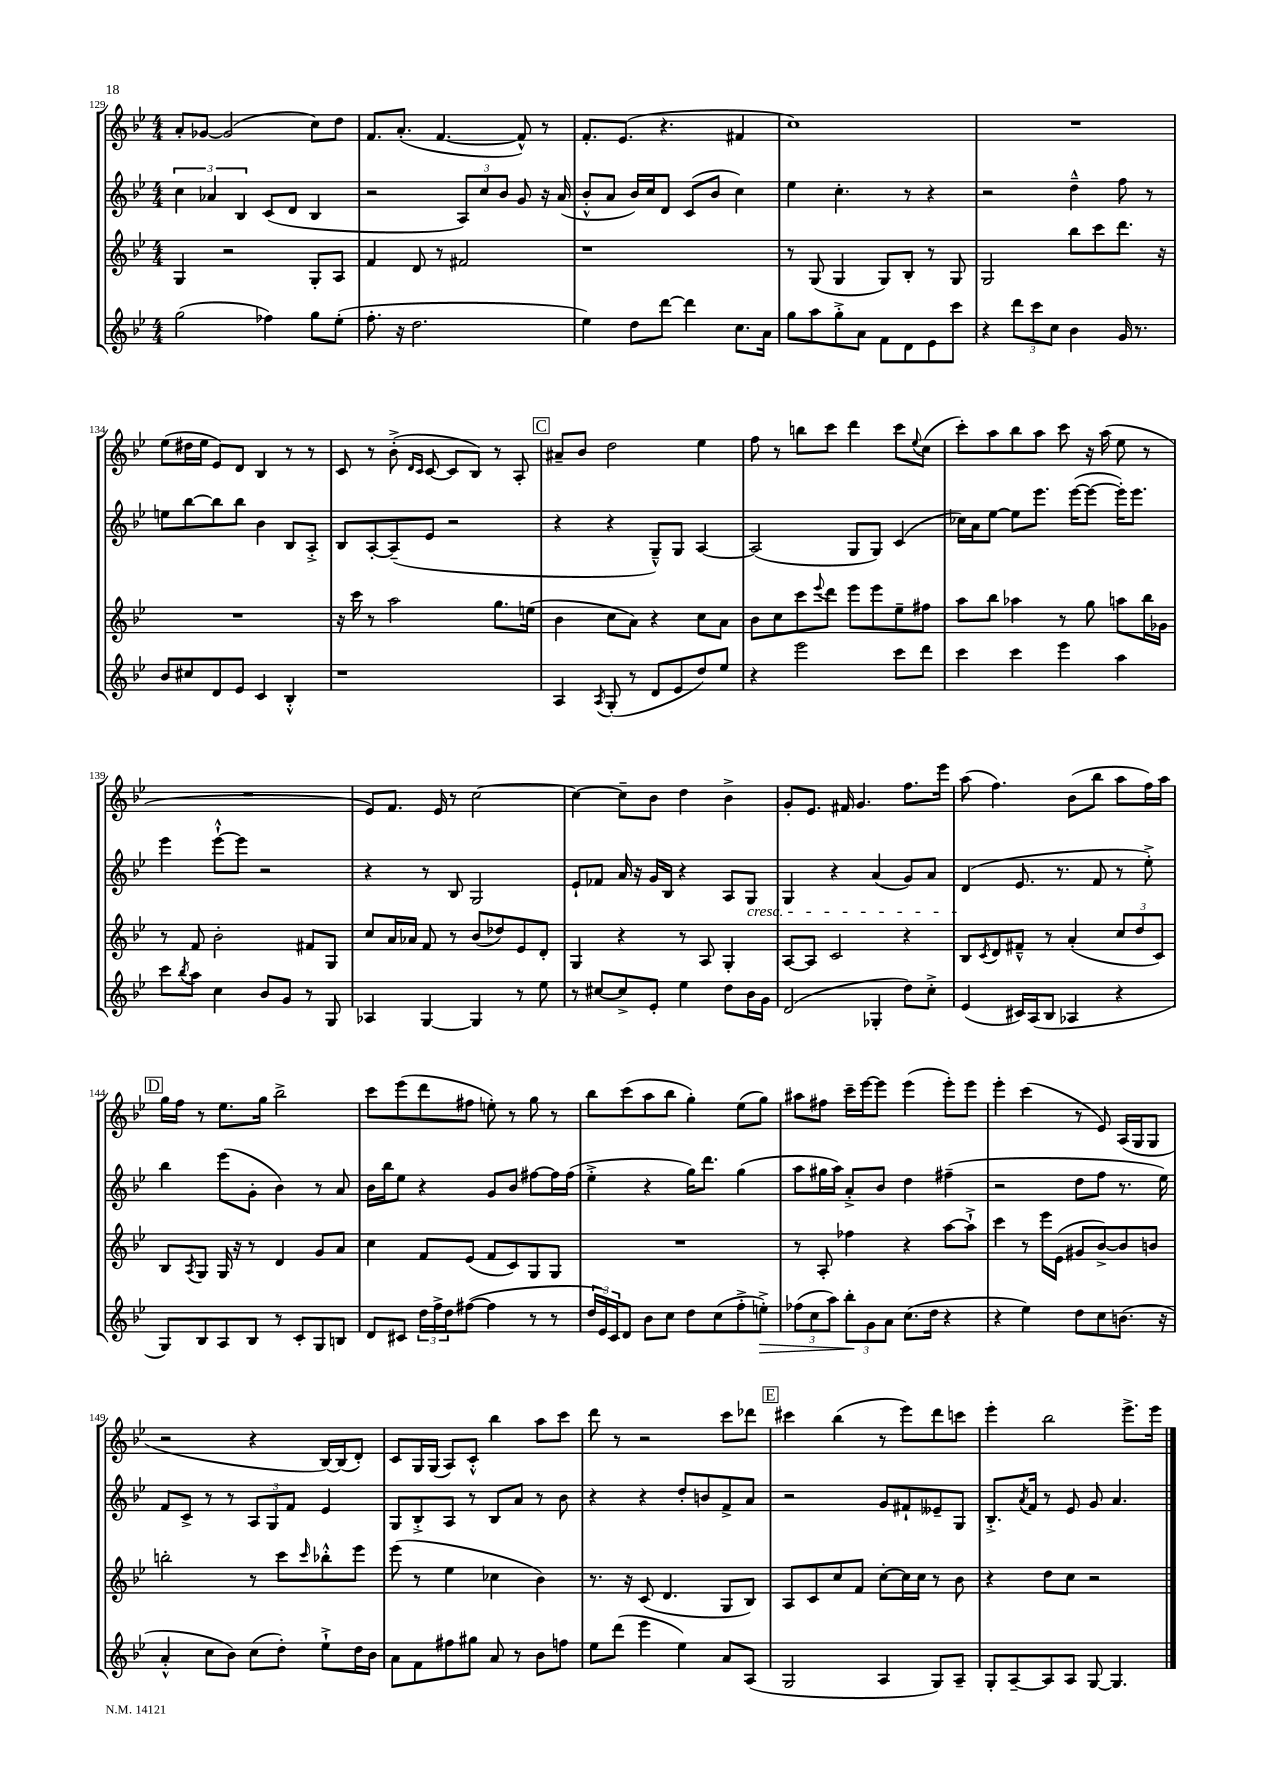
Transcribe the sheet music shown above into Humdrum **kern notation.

**kern	**dynam	**kern	**kern	**kern
*part4	*part4	*part3	*part2	*part1
*staff4	*staff4	*staff3	*staff2	*staff1
*clefG2	*	*clefG2	*clefG2	*clefG2
*k[b-e-]	*	*k[b-e-]	*k[b-e-]	*k[b-e-]
*M4/4	*	*M4/4	*M4/4	*M4/4
=129	=129	=129	=129	=129
(2gg\	.	4G/	6cc\	8a'/L
.	.	.	.	[8g-X/J
.	.	.	6a-X/	.
.	.	2r	.	(2g-/]
.	.	.	6B-/	.
4ff-X\)	.	.	(8c/L	.
.	.	.	8d/J	.
8gg\L	.	8G'/L	4B-/	8cc\L)
(8ee-'\J	.	8A/J	.	8dd\J
=130	=130	=130	=130	=130
8.ff'\	.	4f/	2r	8.f/L
16r	.	.	.	(8.a'/J
2.dd\	.	8d/	.	.
.	.	8r	.	[4.f/
.	.	2f#X/	12A/L)	.
.	.	.	12cc/	.
.	.	.	12b-/J	.
.	.	.	8g/	8f^^/])
.	.	.	16r	8r
.	.	.	(16a/	.
=131	=131	=131	=131	=131
4ee-\)	.	1r	8b-'^^/L	8.f'/L
.	.	.	8a/J	.
.	.	.	.	(8.e-/J
8dd\L	.	.	16b-/LL)	.
.	.	.	16cc/J	.
[8ddd\J	.	.	8d/J	4.r
4ddd\]	.	.	(8c/L	.
.	.	.	8b-/J	.
8.cc\L	.	.	4cc\)	4f#X/
16a\Jk	.	.	.	.
=132	=132	=132	=132	=132
8gg\L	.	8r	4ee-\	1cc)
8aa\	.	(8G/	.	.
8gg'^\	.	4G/	4.cc'\	.
8a\J	.	.	.	.
8f\L	.	8G/L)	.	.
8d\	.	8B-'/J	8r	.
8e-\	.	8r	4r	.
8ccc\J	.	8G/	.	.
=133	=133	=133	=133	=133
4r	.	2G/	2r	1r
12ddd\L	.	.	.	.
12ccc\	.	.	.	.
12cc\J	.	.	.	.
4b-\	.	8bb-\L	4dd~^^\	.
.	.	8ccc\	.	.
16g/	.	8.ddd\J	8ff\	.
8.r	.	.	.	.
.	.	.	8r	.
.	.	16r	.	.
!!LO:LB:g=z
=134	=134	=134	=134	=134
8b-/L	.	1r	8een\L	(8ee-\L
8cc#X/	.	.	[8bb-\	16dd#X\L
.	.	.	.	16ee-\JJ
8d/	.	.	8bb-\]	8e-/L)
8e-/J	.	.	8bb-\J	8d/J
4c/	.	.	4b-\	4B-/
4B-'^^/	.	.	8B-/L	8r
.	.	.	8A'^/J	8r
=135	=135	=135	=135	=135
1r	.	16r	8B-/L	8c/
.	.	16ccc\	.	.
.	.	8r	[8A'/	8r
.	.	2aa\	(8A~/]	(8b-'^\
.	.	.	.	16qqd/LL
.	.	.	.	16qqc/JJ
.	.	.	8e-/J	[8c/
.	.	.	2r	8c/L]
.	.	.	.	8B-/J)
.	.	8.gg\L	.	8r
.	.	.	.	8A'/
.	.	(16een\Jk	.	.
!!LO:REH:place=s1:t=C
=136	=136	=136	=136	=136
4A/	.	4b-\	4r	8a#X~/L
.	.	.	.	8b-/J
8qA/	.	.	.	.
(8G'/	.	8cc\L	4r	2dd\
8r	.	8a\J)	.	.
8d/L	.	4r	8G~^^/L)	.
8e-/	.	.	8G/J	.
8dd/)	.	8cc\L	[4A/	4ee-\
8ee-/J	.	8a\J	.	.
=137	=137	=137	=137	=137
4r	.	8b-\L	(2A/]	8ff\
.	.	8cc\	.	8r
2eee-\	.	8ccc\	.	8bbn\L
.	.	8qqeee-/	.	.
.	.	8ddd\J	.	8ccc\J
.	.	8eee-\L	8G/L	4ddd\
.	.	8eee-\	8G/J)	.
8ccc\L	.	8ee-~\	(4c/	8ccc\L
.	.	.	.	8qqee-/
8ddd\J	.	8ff#X\J	.	(8cc\J
=138	=138	=138	=138	=138
4ccc\	.	8aa\L	16cc-X\LL)	8ccc'\L)
.	.	.	16a\J	.
.	.	8bb-\J	[8ee-\J	8aa\
4ccc\	.	4aa-X\	8ee-\L]	8bb-\
.	.	.	8.eee-\J	8aa\J
4eee-\	.	8r	.	8ccc\
.	.	.	([16eee-\KL	.
.	.	8gg\	8eee-\J_	16r
.	.	.	.	(16aa\
4aa\	.	8aan\L	16eee-'\KL])	8ee-\
.	.	.	8.eee-\J	.
.	.	16bb-\L	.	8r
.	.	16g-X\JJ	.	.
!!LO:LB:g=z
=139	=139	=139	=139	=139
8ccc\L	.	8r	4eee-\	1r
8qbb-/	.	.	.	.
8aa\J	.	8f/	.	.
4cc\	.	2b-'\	[8eee-`^^\L	.
.	.	.	8eee-\J]	.
8b-/L	.	.	2r	.
8g/J	.	.	.	.
8r	.	8f#X/L	.	.
8G/	.	8G/J	.	.
=140	=140	=140	=140	=140
4A-X/	.	8cc/L	4r	8e-/L)
.	.	16a/L	.	8.f/J
.	.	16a-X/JJ	.	.
[4G/	.	8f/	8r	.
.	.	.	.	16e-/
.	.	8r	8B-/	8r
4G/]	.	(8b-/L	2G/	[2cc\
.	.	8dd-X/)	.	.
8r	.	8e-/	.	.
8ee-\	.	8d'/J	.	.
=141	=141	=141	=141	=141
8r	.	4G/	8e-`/L	4cc\_
[8cc#X/L	.	.	8f-X/J	.
8cc#^/]	.	4r	16a/	8cc~\L]
.	.	.	16r	.
8e-'/J	.	.	16g/LL	8b-\J
.	.	.	16B-/JJ	.
4ee-\	.	8r	4r	4dd\
.	.	8A/	.	.
8dd\L	.	4G'/	8A/L	4b-^\
!	!	!	!LO:TX:b:i:t=cresc.	!
16b-\L	.	.	8G/J	.
16g\JJ	.	.	.	.
=142	=142	=142	=142	=142
(2d/	.	[8A/L	4G/	8g'/L
.	.	8A/J]	.	8.e-/J
.	.	2c/	4r	.
.	.	.	.	16f#X/
.	.	.	.	4.g/
4G-X'/	.	.	(4a/	.
8dd\L)	.	4r	8g/L)	8.ff\L
8cc'^\J	.	.	8a/J	.
.	.	.	.	16eee-\Jk
=143	=143	=143	=143	=143
(4e-/	.	8B-/L	(4d/	(8aa\
.	.	8qc/	.	.
.	.	8d/	.	4.ff\)
16c#X/LL)	.	8f#X~^^/J	8.e-/	.
(16A/J	.	.	.	.
8B-/J	.	8r	.	.
.	.	.	8.r	.
4A-X/	.	(4a'/	.	(8b-\L
.	.	.	8f/	8bb-\J
4r	.	12cc/L	8r	8aa\L
.	.	12dd/	.	.
.	.	.	8ee-'^\)	16ff\L)
.	.	12c/J)	.	.
.	.	.	.	16aa\JJ
!!LO:LB:g=z
!!LO:REH:place=s1:t=D
=144	=144	=144	=144	=144
8G/L)	.	8B-/L	4bb-\	16gg\LL
.	.	.	.	16ff\JJ
.	.	8qA/	.	.
8B-/	.	8G/J	.	8r
8A/	.	16G/	(8eee-\L	8.ee-\L
.	.	16r	.	.
8B-/J	.	8r	8g'\J	.
.	.	.	.	16gg\Jk
8r	.	4d/	4b-\)	2bb-^\
8c'/L	.	.	.	.
8G/	.	8g/L	8r	.
8Bn/J	.	8a/J	8a/	.
=145	=145	=145	=145	=145
8d/L	.	4cc\	16b-\LL	8ccc\L
.	.	.	16bb-\J	.
8c#X/J	.	.	8ee-\J	(8eee-\
24dd\LL	.	8f/L	4r	8ddd\
24ff^\	.	.	.	.
24dd\J	.	.	.	.
([8ff#X\J	.	(8e-/J	.	8ff#X\J
4ff#\]	.	8f/L	8g/L	8een'\)
.	.	8c/)	8b-/J	8r
8r	.	8G/	[8ff#X\L	8gg\
8r	.	8G/J	16ff#\L]	8r
.	.	.	(16ff#\JJ	.
=146	=146	=146	=146	=146
24dd/LL	.	1r	4ee-'^\	8bb-\L
24e-/)	.	.	.	.
24c/J	.	.	.	.
8d/J	.	.	.	(8ccc\
8b-\L	.	.	4r	8aa\
8cc\J	.	.	.	8bb-\J
8dd\L	.	.	16gg\KL)	4gg'\)
.	.	.	8.ddd\J	.
(8cc\	.	.	.	.
8ff'^\	.	.	(4gg\	(8ee-\L
!	!LO:HP:b	!	!	!
8een'^\J)	>	.	.	8gg\J)
=147	=147	=147	=147	=147
(12ff-X\L	.	8r	8aa\L	8aa#X\L
12cc\	.	.	.	.
.	.	8A'/	16gg#X\L	8ff#X\J
12aa\J)	.	.	.	.
.	.	.	16aa\JJ)	.
12bb-'\L	.	4ff-X\	8a'^/L	16ccc~\LL
.	.	.	.	[16eee-\J
12g\	]	.	.	.
.	.	.	8b-/J	8eee-\J]
12a\J	.	.	.	.
(8.cc\L	.	4r	4dd\	(4eee-\
16dd\Jk	.	.	.	.
4r	.	[8aa\L	(4ff#X~\	8eee-'\L)
.	.	8aa`^\J]	.	8eee-\J
=148	=148	=148	=148	=148
4r	.	4ccc\	2r	4eee-'\
4ee-\)	.	8r	.	(4ccc\
.	.	16eee-\LL	.	.
.	.	(16e-\JJ	.	.
8dd\L	.	8g#X/L	8dd\L	8r
8cc\	.	[8b-^/)	8ff\J	8e-/)
(8.bn\J	.	8b-/]	8.r	(16A/LL
.	.	.	.	16G/J
.	.	8bn/J	.	8G/J
16r	.	.	16ee-\)	.
!!LO:LB:g=z
=149	=149	=149	=149	=149
4a'^^/	.	2bbn'\	8f/L	2r
.	.	.	8c^/J	.
8cc\L	.	.	8r	.
8b-\J)	.	.	8r	.
(8cc\L	.	8r	12A/L	4r
.	.	.	12G/	.
8dd'\J)	.	8ccc\L	.	.
.	.	.	12f/J	.
.	.	16qqccc/	.	.
8ee-`^\L	.	8bb-X'^^\	4e-/	[16B-/LL)
.	.	.	.	(16B-/J]
16dd\L	.	8eee-\J	.	8d'/J)
16b-\JJ	.	.	.	.
=150	=150	=150	=150	=150
8a\L	.	(8eee-\	8G/L	8c/L
8f\	.	8r	8B-'^/	16G/L
.	.	.	.	(16G/JJ
8ff#X\	.	4ee-\	8A/J	8A/L)
8gg#X\J	.	.	8r	8c'^^/J
8a/	.	4cc-X\	8B-/L	4bb-\
8r	.	.	8a/J	.
8b-\L	.	4b-\)	8r	8aa\L
8ffn\J	.	.	8b-\	8ccc\J
=151	=151	=151	=151	=151
8ee-\L	.	8.r	4r	8ddd\
(8ddd\J	.	.	.	8r
.	.	16r	.	.
4eee-\	.	(8c/	4r	2r
.	.	4.d/	.	.
4ee-\)	.	.	8dd'/L	.
.	.	.	8bn/	.
8a/L	.	8G/L	8f^/	8ccc\L
(8A/J	.	8B-/J)	8a/J	8ddd-X\J
!!LO:REH:place=s1:t=E
=152	=152	=152	=152	=152
2G/	.	8A/L	2r	4ccc#X\
.	.	8c/	.	.
.	.	8cc/	.	(4bb-\
.	.	8f/J	.	.
4A/	.	[8cc'\L	8g/L	8r
.	.	16cc\L]	8f#X`/	8eee-\L)
.	.	16cc\JJ	.	.
8G/L)	.	8r	8e--X~/	8ddd\
8A~/J	.	8b-\	8G/J	8cccn\J
=153	=153	=153	=153	=153
8G'/L	.	4r	8.B-'^/L	4eee-'\
[8A~/	.	.	.	.
.	.	.	8qa/	.
.	.	.	16f/Jk	.
8A/]	.	8dd\L	8r	2bb-\
8A/J	.	8cc\J	8e-/	.
[8G/	.	2r	8g/	.
4.G/]	.	.	4.a/	.
.	.	.	.	8.eee-^\L
.	.	.	.	16eee-\Jk
==	==	==	==	==
*-	*-	*-	*-	*-
